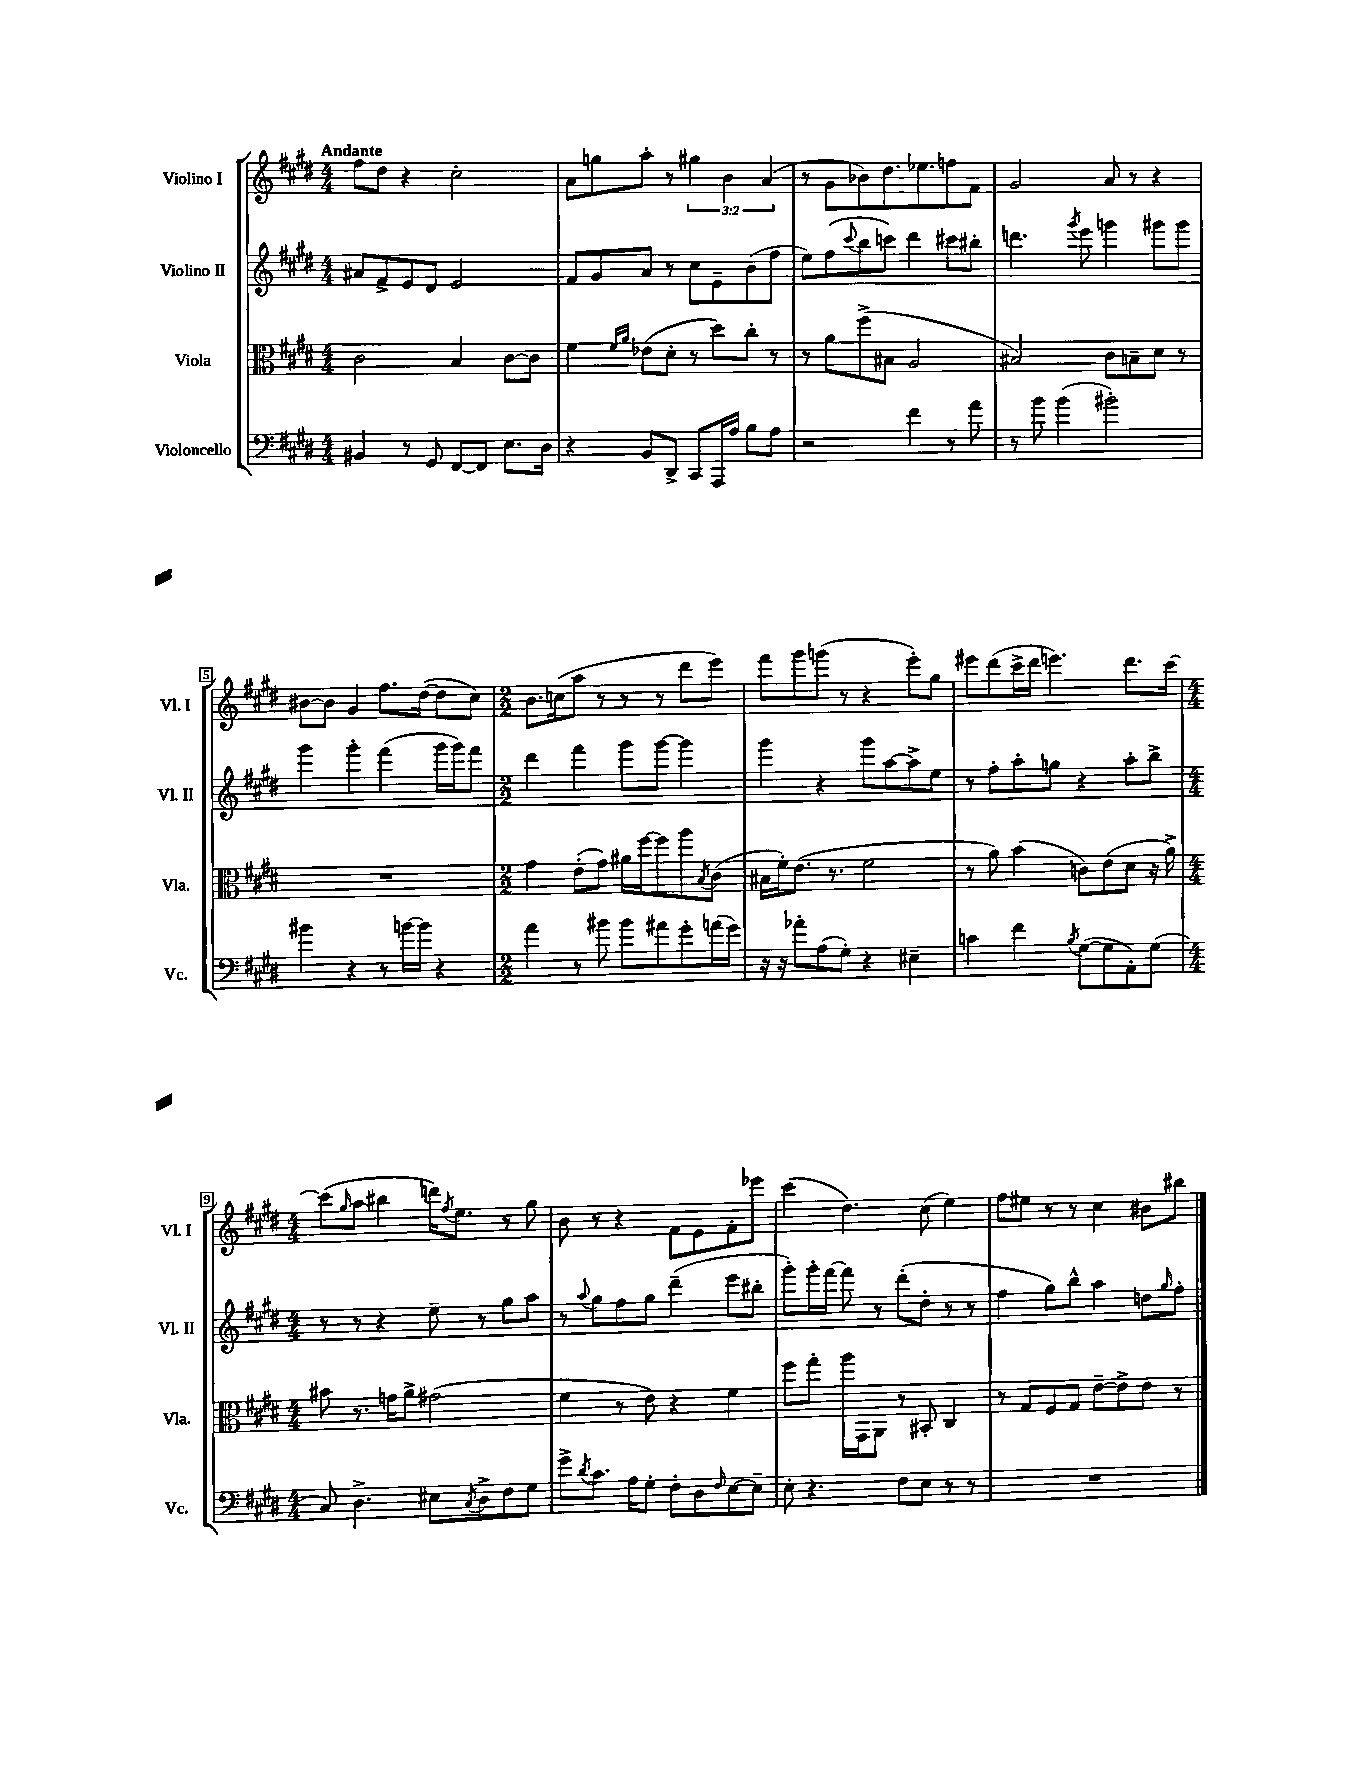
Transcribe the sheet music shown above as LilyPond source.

<<
\new StaffGroup <<
\new Staff = "s0" \with { instrumentName = "Violino I" shortInstrumentName = "Vl. I" } {
    \clef treble \key e \major \numericTimeSignature \time 4/4 \override Staff.TupletNumber.text = #tuplet-number::calc-fraction-text \tempo "Andante"
    fis''8 dis''8 r4 cis''2-. |
    a'8 g''8 a''8-. r8 \tuplet 3/2 { gis''4 b'4 a'4( } |
    r8 gis'8 bes'8) dis''8. ees''8. f''8 fis'8 |
    gis'2 a'8 r8 r4 |
    bis'8~ bis'8 gis'4 fis''8. dis''16~( dis''8 cis''8) |
    \numericTimeSignature \time 2/2 b'8. c''16( a''8 r8 r8 r8 dis'''8 e'''8) |
    fis'''8 gis'''8 g'''8( r8 r4 e'''8-.) gis''8 |
    eis'''8 dis'''8( cis'''16-> dis'''16 e'''4.) dis'''8. cis'''16~ |
    \numericTimeSignature \time 4/4 cis'''8( \grace { gis''16 } a''8 bis''4 d'''16) \acciaccatura { fis''8 } e''8. r8 gis''8 |
    b'8 r8 r4 fis'8 e'8 fis'8-. ees'''8 |
    cis'''4( dis''4.) cis''8( e''4) |
    fis''8 eis''8 r8 r8 cis''4 bis'8 bis''8 \bar "|." |
}
\new Staff = "s1" \with { instrumentName = "Violino II" shortInstrumentName = "Vl. II" } {
    \clef treble \key e \major \numericTimeSignature \time 4/4
    ais'8 fis'8-> e'8 dis'8 e'2 |
    fis'8 gis'8 a'8 r8 cis''8 e'8-- b'8( fis''8 |
    e''8) fis''8( \appoggiatura { cis'''8 } b''8 c'''8) dis'''4 cis'''8 bis''8-. |
    d'''4. \acciaccatura { gis'''8 } e'''8 g'''4 gis'''8 gis'''8 |
    gis'''4 gis'''4-. fis'''4( gis'''16 gis'''16) fis'''8 |
    \numericTimeSignature \time 2/2 dis'''4 fis'''4 gis'''8 gis'''8~ gis'''4 |
    gis'''4 r4 gis'''8 a''8~ a''8-> e''8 |
    r8 fis''8-. a''8-. g''8 r4 a''8-. b''8-> |
    \numericTimeSignature \time 4/4 r8 r8 r4 e''8-- r8 gis''8 a''8 |
    r8 \appoggiatura { a''8 } gis''8 fis''8 gis''8 dis'''4--( e'''8 bis''8-. |
    gis'''8-.) gis'''16-. fis'''16~ fis'''8 r8 dis'''8-.( dis''8-. r8 r8 |
    fis''4 gis''8) b''8-^ a''4 d''8 \grace { gis''16 } fis''8-. \bar "|." |
}
\new Staff = "s2" \with { instrumentName = "Viola" shortInstrumentName = "Vla." } {
    \clef alto \key e \major \numericTimeSignature \time 4/4
    cis'2 b4 cis'8~ cis'8 |
    fis'4 \grace { fis'16 a'16 } ees'8( dis'8-. r8 dis''8) cis''8-. r8 |
    r8 a'8 fis''8->( bis8 a2 |
    bis2) cis'8 b8-- dis'8 r8 |
    R1 |
    \numericTimeSignature \time 2/2 gis'4 e'8-.( gis'8) ais'16 fis''16~ fis''8 a''8 \acciaccatura { b8 } cis'8( |
    bis16 fis'16-.) e'8.( r8. fis'2 |
    r8 a'8) b'4( c'8) e'8( dis'8 r16 a'16->) |
    \numericTimeSignature \time 4/4 bis'8 r8. g'16 a'8-> gis'2( |
    fis'4 r8 e'8) r4 fis'4 |
    fis''8 gis''8-. a''16 gis,16 a,8 r8 bis,8-. cis4 |
    r8 gis8 fis8 gis8 e'8~-- e'8-> e'8 r8 \bar "|." |
}
\new Staff = "s3" \with { instrumentName = "Violoncello" shortInstrumentName = "Vc." } {
    \clef bass \key e \major \numericTimeSignature \time 4/4
    bis,4 r8 gis,8 fis,8~ fis,8 e8. dis16 |
    r4 b,8 dis,8-> cis,8 a,,16 a16 b8 a8 |
    r2 fis'4 r8 a'8 |
    r8 b'8 b'4( bis'2-.) |
    bis'4 r4 r8 b'16~ b'16 r4 |
    \numericTimeSignature \time 2/2 a'4 r8 bis'8 bis'8 ais'8 gis'8-. a'16( gis'16) |
    r16 r16 aes'8-. a8( gis8-.) r4 eis4-- |
    c'4 fis'4 \acciaccatura { b8 } gis8~( gis8 a,8-.) gis8( |
    \numericTimeSignature \time 4/4 cis8) dis4.-> eis8 \acciaccatura { cis8 } dis8-> fis8 gis8 |
    gis'8-> \acciaccatura { dis'8 } cis'8. a16 gis8-. fis8-. dis8 \grace { fis16 } e8~ e8-- |
    e8-. r4. fis8 e8 r8 r8 |
    R1 \bar "|." |
}
>>
>>
\layout { \context { \Score \override BarNumber.stencil = #(make-stencil-boxer 0.1 0.3 ly:text-interface::print) } }
